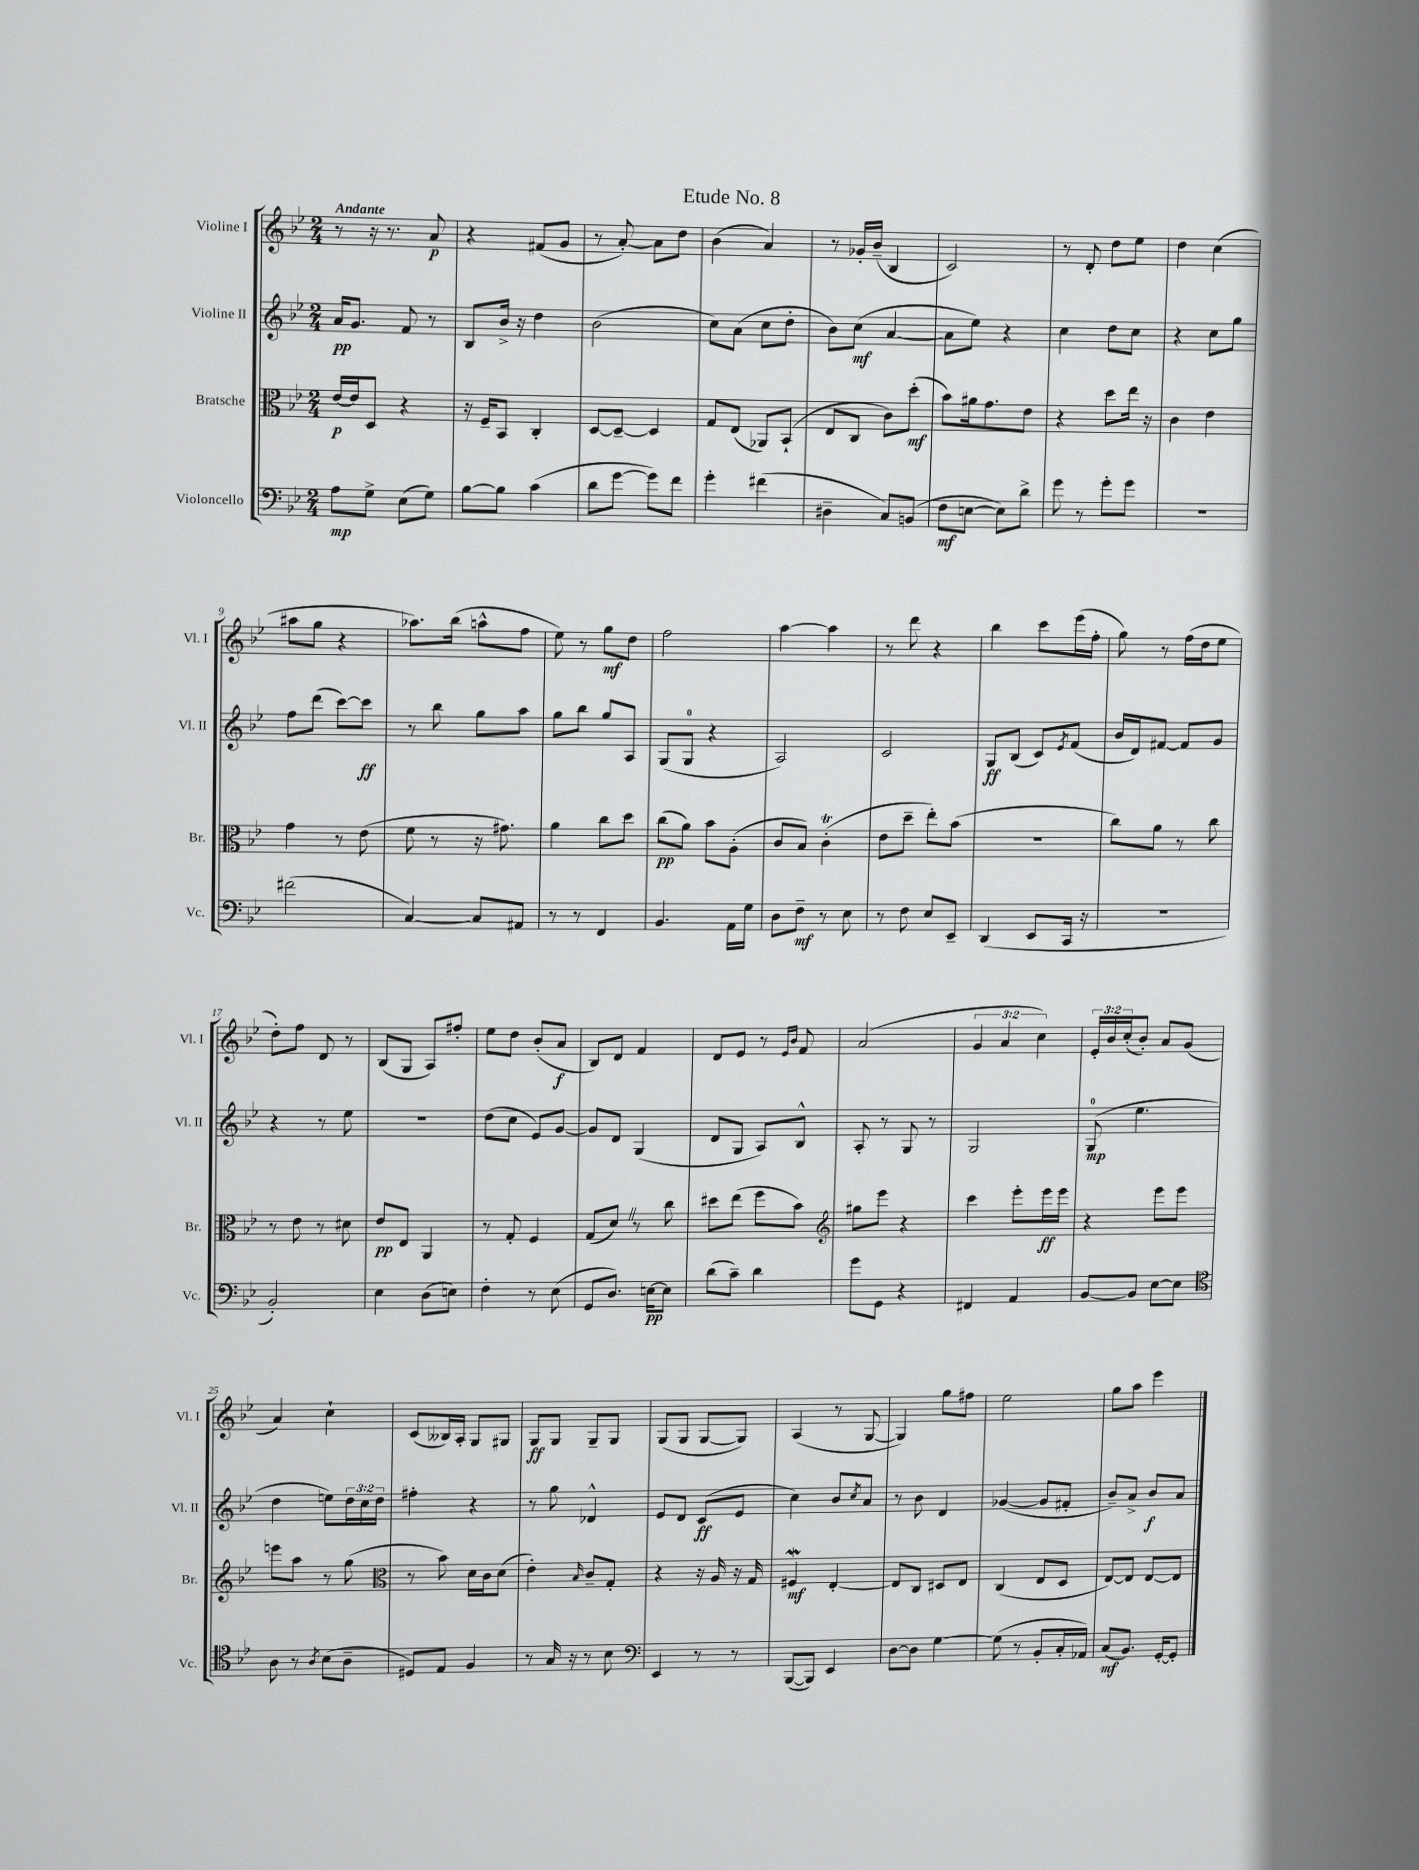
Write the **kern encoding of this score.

**kern	**dynam	**kern	**dynam	**kern	**dynam	**kern	**dynam
*part4	*part4	*part3	*part3	*part2	*part2	*part1	*part1
*staff4	*staff4	*staff3	*staff3	*staff2	*staff2	*staff1	*staff1
*I"Violoncello	*	*I"Bratsche	*	*I"Violine II	*	*I"Violine I	*
*I'Vc.	*	*I'Br.	*	*I'Vl. II	*	*I'Vl. I	*
*clefF4	*	*clefC3	*	*clefG2	*	*clefG2	*
*k[b-e-]	*	*k[b-e-]	*	*k[b-e-]	*	*k[b-e-]	*
*M2/4	*	*M2/4	*	*M2/4	*	*M2/4	*
=1	=1	=1	=1	=1	=1	=1	=1
!	!	!	!	!	!	!LO:TX:a:B:t=Andante	!
8A\L	mp	[16e-/LL	p	16a/KL	pp	8r	.
.	.	16e-/J]	.	8.g/J	.	.	.
8G^\J	.	8D/J	.	.	.	16r	.
.	.	.	.	.	.	8.r	.
(8E-\L	.	4r	.	8f/	.	.	.
8G\J)	.	.	.	8r	.	8a/	p
=2	=2	=2	=2	=2	=2	=2	=2
[8B-\L	.	16r	.	8B-/L	.	4r	.
.	.	16F~/KL	.	.	.	.	.
8B-\J]	.	8BB-/J	.	16b-^/Jk	.	.	.
.	.	.	.	16r	.	.	.
(4c\	.	4C'/	.	4dd\	.	(8f#X/L	.
.	.	.	.	.	.	8g/J	.
=3	=3	=3	=3	=3	=3	=3	=3
8d\L	.	[8D/L	.	(2b-\	.	8r	.
[8g\J	.	8D~/J_	.	.	.	[8a'/)	.
8g\L])	.	4D/]	.	.	.	8a\L]	.
8f\J	.	.	.	.	.	8dd\J	.
=4	=4	=4	=4	=4	=4	=4	=4
4g'\	.	8G/L	.	8cc\L)	.	(4b-\	.
.	.	(8E-/J	.	(8a\J	.	.	.
(4f#X\	.	8AA-X/L)	.	8cc\L	.	4a/)	.
.	.	(8BB-`/J	.	8dd'\J	.	.	.
=5	=5	=5	=5	=5	=5	=5	=5
4D#X~\	.	8E-/L	.	8b-\L)	.	8r	.
.	.	8C/J	.	(8cc\J	mf	16g-X'/LL	.
.	.	.	.	.	.	(16b-~/JJ	.
8C/L)	.	8c\L)	.	[4a/	.	4B-/	.
(8BBn/J	.	(8dd'\J	mf	.	.	.	.
=6	=6	=6	=6	=6	=6	=6	=6
8F\L	mf	8b-\L)	.	8a\L]	.	2c/)	.
[8En\J	.	16a#X\k	.	8ee-\J)	.	.	.
.	.	8.g\	.	.	.	.	.
8E\L])	.	.	.	4r	.	.	.
8d^\J	.	8e-\J	.	.	.	.	.
=7	=7	=7	=7	=7	=7	=7	=7
8g\	.	4r	.	4cc\	.	8r	.
8r	.	.	.	.	.	8d'/	.
8g'\L	.	8dd\L	.	8dd\L	.	8dd\L	.
8g\J	.	16ee-\Jk	.	8cc\J	.	8ee-\J	.
.	.	16r	.	.	.	.	.
=8	=8	=8	=8	=8	=8	=8	=8
2r	.	4c\	.	4r	.	4dd\	.
.	.	4e-\	.	8cc\L	.	(4cc\	.
.	.	.	.	8gg\J	.	.	.
!!LO:LB:g=z
=9	=9	=9	=9	=9	=9	=9	=9
(2f#X\	.	4g\	.	8ff\L	.	8aa#X\L	.
.	.	.	.	(8ddd\J	.	8gg\J	.
.	.	8r	.	[8ccc\L)	.	4r	.
.	.	(8e-\	.	8ccc\J]	ff	.	.
=10	=10	=10	=10	=10	=10	=10	=10
[4C/)	.	8f\	.	8r	.	8.aa-X\L)	.
.	.	8r	.	8bb-\	.	.	.
.	.	.	.	.	.	(16bb-\Jk	.
8C/L]	.	16r	.	8gg\L	.	8aan^^\L	.
.	.	8.g#X\)	.	.	.	.	.
8AA#X/J	.	.	.	8aa\J	.	8ff\J	.
=11	=11	=11	=11	=11	=11	=11	=11
8r	.	4a\	.	8gg\L	.	8ee-\)	.
8r	.	.	.	8bb-\J	.	8r	.
4FF/	.	8cc\L	.	8gg/L	.	8gg\L	mf
.	.	8dd\J	.	8A/J	.	8dd\J	.
=12	=12	=12	=12	=12	=12	=12	=12
4.BB-/	.	(8cc\L	pp	(8G/L	.	2ff\	.
.	.	8a\J)	.	8G/J	.	.	.
.	.	8b-\L	.	4r	.	.	.
16AA\LL	.	(8A'\J	.	.	.	.	.
16G\JJ	.	.	.	.	.	.	.
=13	=13	=13	=13	=13	=13	=13	=13
8D\L	.	8c/L	.	2A/)	.	[4aa\	.
8F~\J	mf	8B-/J)	.	.	.	.	.
8r	.	(4cT'\	.	.	.	4aa\]	.
8E-\	.	.	.	.	.	.	.
=14	=14	=14	=14	=14	=14	=14	=14
8r	.	8e-\L	.	2c/	.	8r	.
8F\	.	8dd~\J	.	.	.	8ddd\	.
8E-/L	.	8ee-'\L)	.	.	.	4r	.
8EE-~/J	.	(8b-\J	.	.	.	.	.
=15	=15	=15	=15	=15	=15	=15	=15
(4DD/	.	2r	.	8G/L	ff	4bb-\	.
.	.	.	.	(8B-/J	.	.	.
8EE-/L	.	.	.	8c/L)	.	8ccc\L	.
.	.	.	.	8qe-/	.	.	.
16CC/Jk	.	.	.	(8f/J	.	(16eee-\L	.
16r	.	.	.	.	.	16ff'\JJ	.
=16	=16	=16	=16	=16	=16	=16	=16
2r	.	8cc\L)	.	16b-/LL	.	8gg\)	.
.	.	.	.	16d/J)	.	.	.
.	.	8a\J	.	[8f#X/J	.	8r	.
.	.	8r	.	8f#/L]	.	(16ff\LL	.
.	.	.	.	.	.	16dd\J	.
.	.	8cc\	.	8g/J	.	8ee-\J	.
!!LO:LB:g=z
=17	=17	=17	=17	=17	=17	=17	=17
2BB-'/)	.	8r	.	4r	.	8dd'\L)	.
.	.	8e-\	.	.	.	8ff\J	.
.	.	8r	.	8r	.	8d/	.
.	.	8d#X\	.	8ee-\	.	8r	.
=18	=18	=18	=18	=18	=18	=18	=18
4E-\	.	8e-/L	pp	2r	.	(8B-/L	.
.	.	8E-/J	.	.	.	8G/J	.
(8D\L	.	4AA/	.	.	.	8A/L)	.
8En\J)	.	.	.	.	.	8ff#X'/J	.
=19	=19	=19	=19	=19	=19	=19	=19
4F'\	.	8r	.	(8dd\L	.	8ee-\L	.
.	.	8G'/	.	8cc\J	.	8dd\J	.
8r	.	4F/	.	8e-/L)	.	(8b-'/L	.
(8E-\	.	.	.	[8g/J	.	8a/J	f
=20	=20	=20	=20	=20	=20	=20	=20
8GG/L	.	(8G/L	.	8g/L]	.	8B-/L)	.
8.D/J)	.	8dZ/J)	.	8d/J	.	8d/J	.
.	.	8r	.	(4G/	.	4f/	.
[16En\KL	pp	.	.	.	.	.	.
8E\J]	.	8cc\	.	.	.	.	.
=21	=21	=21	=21	=21	=21	=21	=21
(8d\L	.	8dd#X\L	.	8d/L	.	8d/L	.
8c~\J)	.	(8ee-\J	.	8G/J	.	8e-/J	.
4d\	.	8ff\L	.	8A/L)	.	8r	.
.	.	.	.	.	.	16qqe-/LL	.
.	.	.	.	.	.	16qqb-/JJ	.
.	.	8b-\J)	.	8B-^^/J	.	8f/	.
=22	=22	=22	=22	=22	=22	=22	=22
*	*	*clefG2	*	*	*	*	*
8g\L	.	8gg#X\L	.	8A'/	.	(2a/	.
8GG\J	.	8eee-\J	.	8r	.	.	.
4r	.	4r	.	8G/	.	.	.
.	.	.	.	8r	.	.	.
=23	=23	=23	=23	=23	=23	=23	=23
4FF#X/	.	4ccc\	.	2G/	.	6g/	.
.	.	.	.	.	.	6a/	.
4AA/	.	8eee-'\L	.	.	.	.	.
.	.	.	.	.	.	6cc\)	.
.	.	16eee-\L	ff	.	.	.	.
.	.	16eee-\JJ	.	.	.	.	.
=24	=24	=24	=24	=24	=24	=24	=24
[8BB-/L	.	4r	.	(8G/	mp	24e-'/LL	.
.	.	.	.	.	.	24b-/	.
.	.	.	.	.	.	(24cc'/J	.
8BB-/J]	.	.	.	4.ee-\	.	8b-'/J)	.
[8E-\L	.	8eee-\L	.	.	.	8a/L	.
8E-\J]	.	8eee-\J	.	.	.	(8g/J	.
!!LO:LB:g=z
=25	=25	=25	=25	=25	=25	=25	=25
*clefC4	*	*	*	*	*	*	*
8A\	.	8eeen\L	.	4dd\	.	4a/)	.
8r	.	8aa\J	.	.	.	.	.
8qA/	.	.	.	.	.	.	.
(8B-\L	.	8r	.	8een\L)	.	4cc`\	.
8A~\J	.	(8gg\	.	24dd\L	.	.	.
.	.	.	.	24cc\	.	.	.
.	.	.	.	24dd\JJ	.	.	.
=26	=26	=26	=26	=26	=26	=26	=26
*	*	*clefC3	*	*	*	*	*
8D#X/L)	.	8r	.	4ff#X'\	.	(8c/L	.
8E-/J	.	8b-\)	.	.	.	16B--X/L)	.
.	.	.	.	.	.	16A'/JJ	.
4F/	.	16d\LL	.	4r	.	8G/L	.
.	.	16c\J	.	.	.	.	.
.	.	(8d\J	.	.	.	8G#X/J	.
=27	=27	=27	=27	=27	=27	=27	=27
8r	.	4e-'\)	.	8r	.	8G/L	ff
16G/	.	.	.	8gg\	.	8G/J	.
16r	.	.	.	.	.	.	.
.	.	16qqB-/	.	.	.	.	.
8r	.	8c~/L	.	4d-X^^/	.	8G~/L	.
8B-\	.	8G'/J	.	.	.	8G/J	.
=28	=28	=28	=28	=28	=28	=28	=28
*clefF4	*	*	*	*	*	*	*
4EE-/	.	4r	.	8e-/L	.	(8G/L	.
.	.	.	.	8d/J	.	8G/J	.
8r	.	16r	.	(8c/L	ff	[8G/L	.
.	.	16A/	.	.	.	.	.
8r	.	16r	.	8e-/J	.	8G/J])	.
.	.	16G/	.	.	.	.	.
=29	=29	=29	=29	=29	=29	=29	=29
([8BBB-/L	.	4F#XW/	mf	4cc\)	.	(4A/	.
8BBB-/J])	.	.	.	.	.	.	.
4EE-/	.	[4E-'/	.	8b-/L	.	8r	.
.	.	.	.	8qcc/	.	.	.
.	.	.	.	8a/J	.	[8G/	.
=30	=30	=30	=30	=30	=30	=30	=30
[8D\L	.	8E-/L]	.	8r	.	4G/])	.
8D\J]	.	8C/J	.	8b-\	.	.	.
[4G\	.	8D#X/L	.	4d/	.	8gg\L	.
.	.	8E-/J	.	.	.	8ff#X\J	.
=31	=31	=31	=31	=31	=31	=31	=31
(8G\]	.	(4C/	.	([4g-X/	.	2ee-\	.
8r	.	.	.	.	.	.	.
8BB-'/L	.	8E-/L	.	8g-/L]	.	.	.
16C'/L	.	8D/J	.	8f#X'/J	.	.	.
16AA-X/JJ)	.	.	.	.	.	.	.
=32	=32	=32	=32	=32	=32	=32	=32
(8C/L	mf	[8E-/L)	.	8b-~/L)	.	8gg\L	.
8.BB-/J)	.	8E-/J]	.	8a^/J	.	8aa\J	.
.	.	[8E-/L	.	8b-/L	f	4eee-\	.
[16GG'/KL	.	.	.	.	.	.	.
8GG'/J]	.	8E-/J]	.	8a/J	.	.	.
==	==	==	==	==	==	==	==
*-	*-	*-	*-	*-	*-	*-	*-
